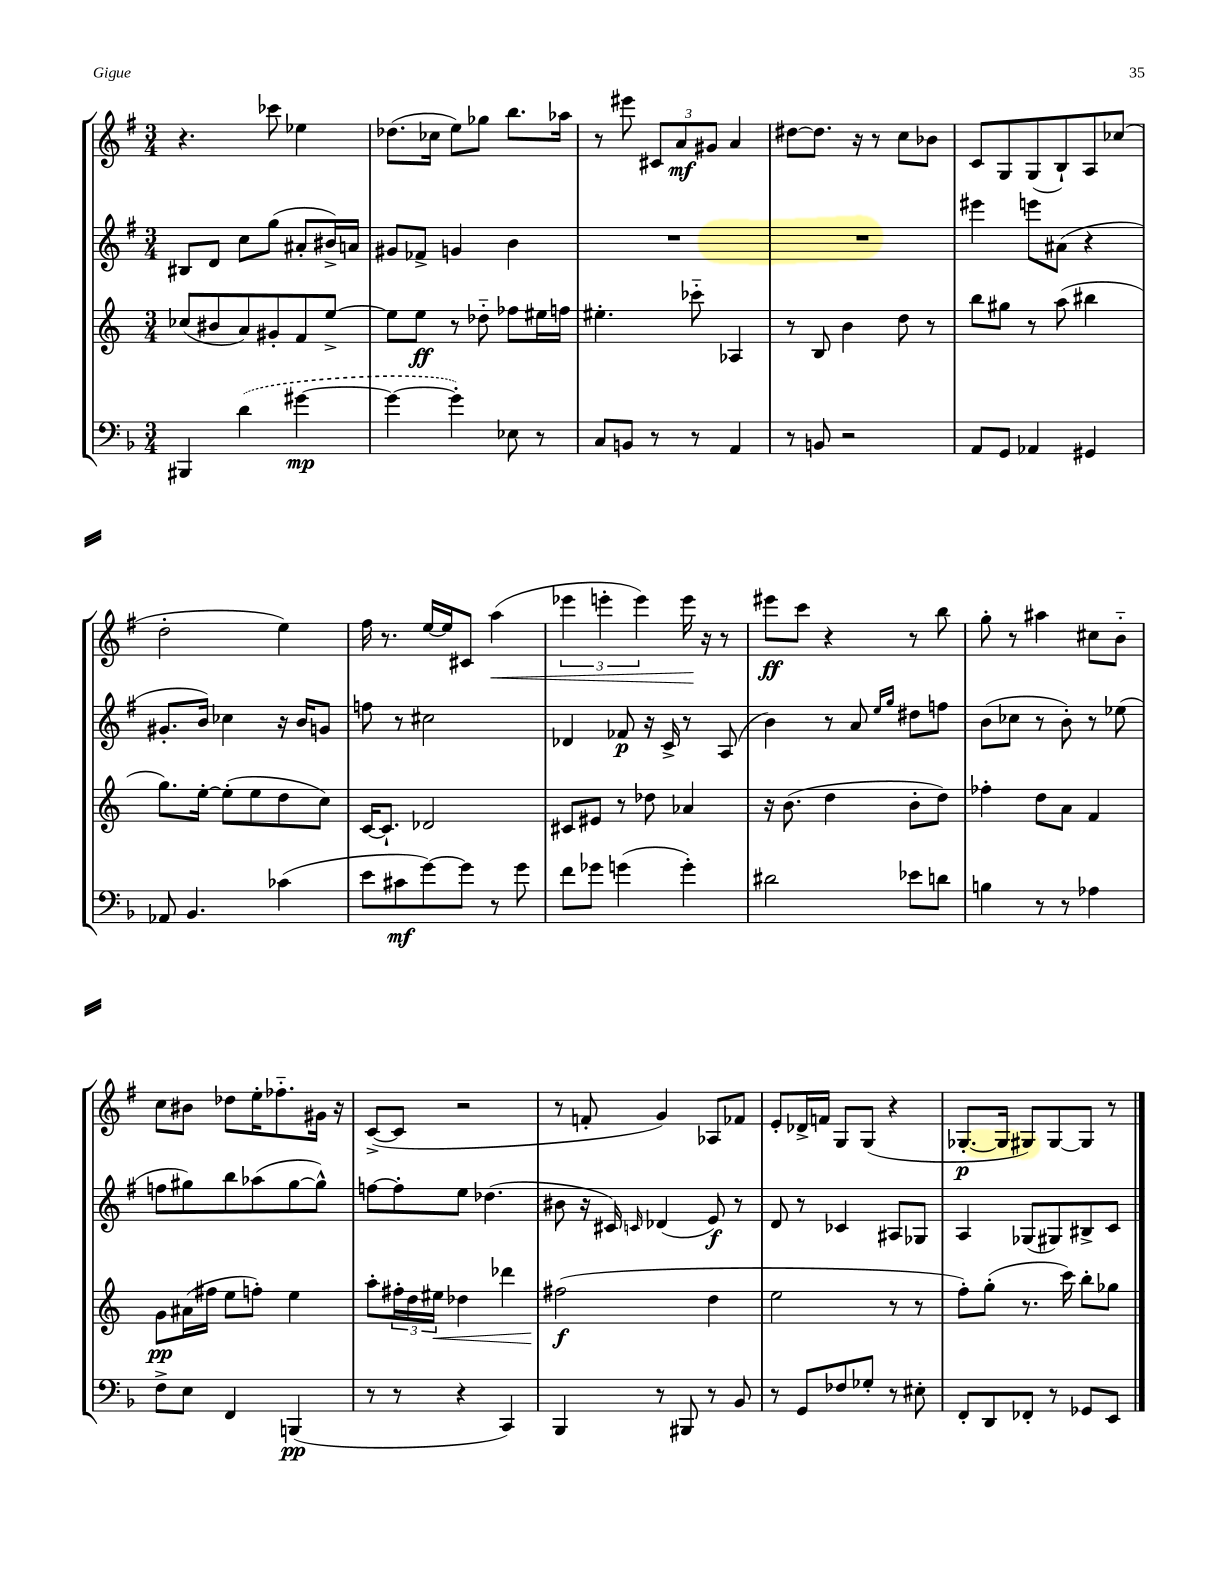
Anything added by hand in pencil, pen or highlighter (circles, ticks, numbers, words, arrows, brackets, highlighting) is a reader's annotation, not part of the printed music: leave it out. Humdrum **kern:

**kern	**kern	**kern	**kern
*staff4	*staff3	*staff2	*staff1
*clefF4	*clefG2	*clefG2	*clefG2
*k[b-]	*k[]	*k[f#]	*k[f#]
*M3/4	*M3/4	*M3/4	*M3/4
4BBB#	(8cc-	8B#	4.r
.	8b#	8d	.
(4d	8a)	8cc	.
.	8g#'	(8gg	8ccc-
[4g#	8f	8a#'	4ee-
.	[8ee^	16b#^)	.
.	.	16a	.
=	=	=	=
4g#_	8ee]	8g#	(8.dd-
.	8ee	8f-^	.
.	.	.	16cc-
4g#'])	8r	4g	8ee)
.	8dd-'~	.	8gg-
8E-	8ff-	4b	8.bb
8r	16ee#	.	.
.	16ff	.	16aa-
=	=	=	=
8C	4.ee#'	2.r	8r
8BB	.	.	8eee#
8r	.	.	12c#
.	.	.	12a
8r	8ccc-'~	.	.
.	.	.	12g#
4AA	4A-	.	4a
=	=	=	=
8r	8r	2.r	[8dd#
8BB	8B	.	8.dd#]
2r	4b	.	.
.	.	.	16r
.	.	.	8r
.	8dd	.	8cc
.	8r	.	8b-
=	=	=	=
8AA	8bb	4eee#	8c
8GG	8gg#	.	8G
4AA-	8r	8eee	(8G
.	(8aa	(8a#	8B`)
4GG#	4bb#	4r	8A
.	.	.	(8cc-
=	=	=	=
8AA-	8.gg)	8.g#'	2dd'
4.BB-	.	.	.
.	[16ee'	16b)	.
.	(8ee']	4cc-	.
.	8ee	.	.
(4c-	8dd	16r	4ee)
.	.	16b	.
.	8cc)	8g	.
=	=	=	=
8e	[16c	8ff	16ff#
.	8.c`]	.	8.r
8c#	.	8r	.
[8g)	2d-	2cc#	[16ee
.	.	.	16ee]
8g]	.	.	8c#
8r	.	.	(4aa
8g	.	.	.
=	=	=	=
8f	8c#	4d-	6eee-
8g-	8e#	.	.
.	.	.	6eee'
(4g	8r	8f-	.
.	.	.	6eee)
.	8dd-	16r	.
.	.	16c^	.
4g')	4a-	8r	16eee
.	.	.	16r
.	.	(8A	8r
=	=	=	=
2d#	16r	4b)	8eee#
.	(8.b	.	.
.	.	.	8ccc
.	4dd	8r	4r
.	.	8a	.
.	.	16qqee	.
.	.	16qqgg	.
8e-	8b'	8dd#	8r
8d	8dd)	8ff	8bb
=	=	=	=
4B	4ff-'	(8b	8gg'
.	.	8cc-	8r
8r	8dd	8r	4aa#
8r	8a	8b')	.
4A-	4f	8r	8cc#
.	.	(8ee-	8b'~
=	=	=	=
8F^	8g	8ff	8cc
8E	(16a#	8gg#)	8b#
.	16ff#	.	.
4FF	8ee	8bb	8dd-
.	8ff')	(8aa-	16ee'
.	.	.	8.ff-'~
(4BBB	4ee	[8gg#	.
.	.	8gg#^^])	16g#
.	.	.	16r
=	=	=	=
8r	8aa'	[8ff	([8c^
8r	24ff#'	8ff']	8c]
.	24dd	.	.
.	24ee#	.	.
4r	4dd-	8ee	2r
.	.	(4.dd-	.
4CC)	4ddd-	.	.
=	=	=	=
4BBB-	(2ff#	8b#	8r
.	.	16r	8f'
.	.	16c#)	.
.	.	16qqc	.
8r	.	(4d-	4g)
8BBB#	.	.	.
8r	4dd	8e)	8A-
8BB-	.	8r	8f-
=	=	=	=
8r	2ee	8d	8e'
8GG	.	8r	16d-^
.	.	.	16f
8F-	.	4c-	8G
8G-'	.	.	(8G
8r	8r	8A#	4r
8E#'	8r	8G-	.
=	=	=	=
8FF'	8ff')	4A	[8.G-'
8DD	(8gg'	.	.
.	.	.	16G-]
8FF-'	8.r	(8G-	8G#)
8r	.	8G#)	[8G#
.	16ccc)	.	.
8GG-	8bb'	8B#^	8G#]
8EE	8gg-	8c	8r
==	==	==	==
*-	*-	*-	*-
